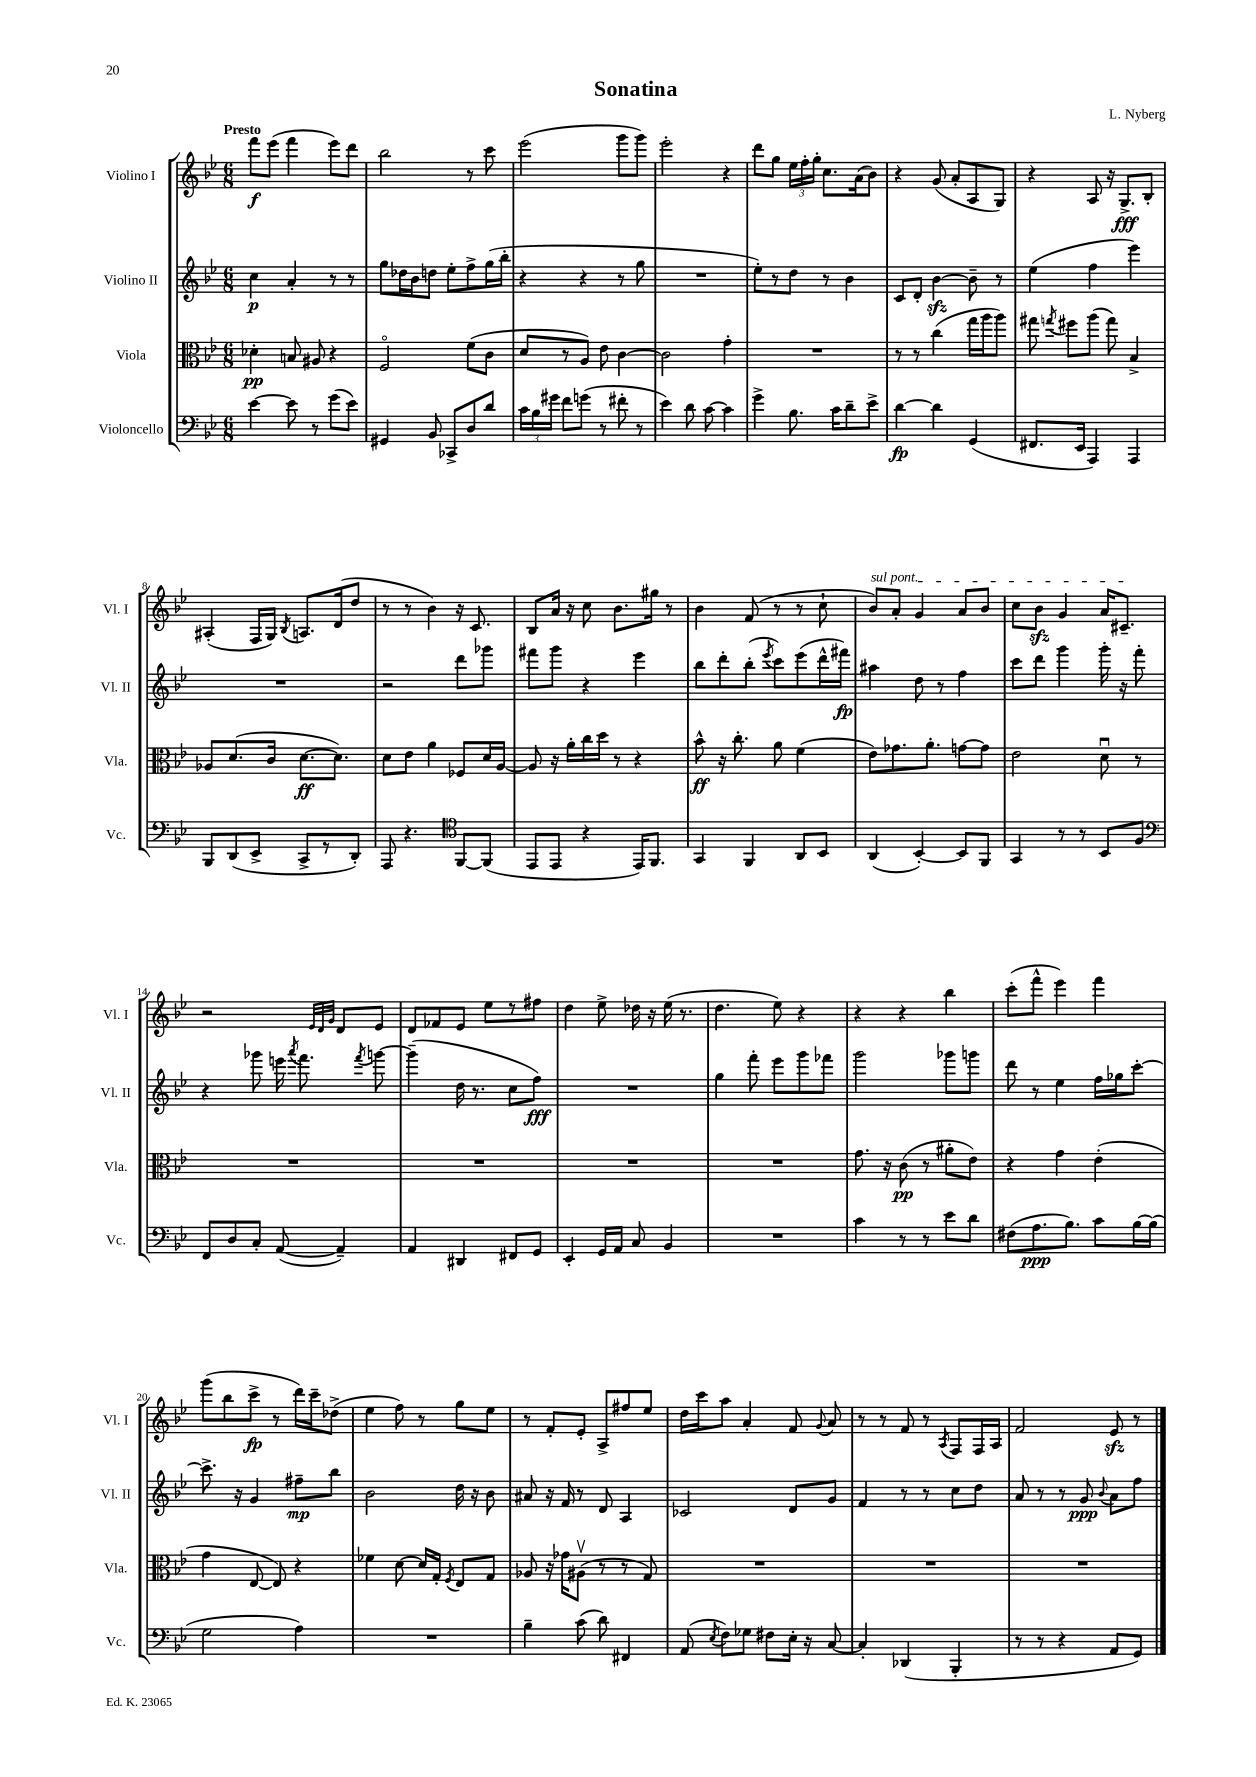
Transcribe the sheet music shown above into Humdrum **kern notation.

**kern	**dynam	**kern	**dynam	**kern	**dynam	**kern	**dynam
*part4	*part4	*part3	*part3	*part2	*part2	*part1	*part1
*staff4	*staff4	*staff3	*staff3	*staff2	*staff2	*staff1	*staff1
*I"Violoncello	*	*I"Viola	*	*I"Violino II	*	*I"Violino I	*
*I'Vc.	*	*I'Vla.	*	*I'Vl. II	*	*I'Vl. I	*
*clefF4	*	*clefC3	*	*clefG2	*	*clefG2	*
*k[b-e-]	*	*k[b-e-]	*	*k[b-e-]	*	*k[b-e-]	*
*M6/8	*	*M6/8	*	*M6/8	*	*M6/8	*
=1	=1	=1	=1	=1	=1	=1	=1
!	!	!	!	!	!	!LO:TX:a:B:t=Presto	!
[4e-\	.	4d-X'\	pp	4cc\	p	8fff\L	f
.	.	.	.	.	.	(8eee-\J	.
8e-\]	.	8Bn/	.	4a'/	.	4fff\	.
8r	.	8A#X/	.	.	.	.	.
(8g\L	.	4r	.	8r	.	8eee-\L)	.
8e-\J)	.	.	.	8r	.	8ddd\J	.
=2	=2	=2	=2	=2	=2	=2	=2
4GG#X/	.	2F/	.	8gg\L	.	2bb-\	.
.	.	.	.	16dd-X\L	.	.	.
.	.	.	.	16b-\J	.	.	.
8BB-/	.	.	.	8ddn\J	.	.	.
8CC-X^/L	.	.	.	8ee-'\L	.	.	.
8D/	.	(8f\L	.	8ff^\	.	8r	.
8d/J	.	8c\J	.	(16gg\L	.	8ccc\	.
.	.	.	.	16bb-'\JJ	.	.	.
=3	=3	=3	=3	=3	=3	=3	=3
24c\LL	.	8d/L	.	4r	.	(2eee-\	.
24B-\	.	.	.	.	.	.	.
24g#X\JJ	.	.	.	.	.	.	.
8f\L	.	8r	.	.	.	.	.
(8gn\J	.	8A/J)	.	4r	.	.	.
8r	.	8e-\	.	.	.	.	.
8f#X'\	.	[4c\	.	8r	.	8ggg\L	.
8r	.	.	.	8gg\	.	8ggg\J)	.
=4	=4	=4	=4	=4	=4	=4	=4
4e-\)	.	2c\]	.	2.r	.	2eee-'\	.
8d\	.	.	.	.	.	.	.
[8c\	.	.	.	.	.	.	.
4c\]	.	4g'\	.	.	.	4r	.
=5	=5	=5	=5	=5	=5	=5	=5
4g^\	.	2.r	.	8ee-'\L)	.	8ddd\L	.
.	.	.	.	8r	.	8gg\J	.
8.B-\	.	.	.	8dd\J	.	24ee-\LL	.
.	.	.	.	.	.	24ff'\	.
.	.	.	.	.	.	24gg'\JJ	.
.	.	.	.	8r	.	8.cc\L	.
16c\KL	.	.	.	.	.	.	.
8d~\	.	.	.	4b-\	.	.	.
.	.	.	.	.	.	(16a\k	.
8e-^\J	.	.	.	.	.	8b-\J)	.
=6	=6	=6	=6	=6	=6	=6	=6
[4d\	fp	8r	.	8c/L	.	4r	.
.	.	8r	.	8d'/J	.	.	.
4d\]	.	(4cc\	.	[4b-zz\	.	(8g/	.
.	.	.	.	.	.	8a'/L	.
(4GG/	.	16gg\LL	.	8b-~\]	.	8A/	.
.	.	16aa\J	.	.	.	.	.
.	.	8aa\J)	.	8r	.	8G/J)	.
=7	=7	=7	=7	=7	=7	=7	=7
8.FF#X/L	.	8gg#X\	.	(4ee-\	.	4r	.
.	.	8qggn/	.	.	.	.	.
.	.	8ff#X\L	.	.	.	.	.
16EE-/Jk	.	.	.	.	.	.	.
4AAA/)	.	(8aa\J	.	4ff\	.	8A/	.
.	.	8gg\)	.	.	.	16r	.
.	.	.	.	.	.	8.G^/L	fff
4AAA/	.	4B-^/	.	4eee-\)	.	.	.
.	.	.	.	.	.	8B-'/J	.
!!LO:LB:g=z
=8	=8	=8	=8	=8	=8	=8	=8
8BBB-/L	.	8A-X/L	.	2.r	.	(4A#X'/	.
(8DD/	.	(8.d/	.	.	.	.	.
8EE-^/J	.	.	.	.	.	16F/LL	.
.	.	16c/Jk	.	.	.	16G/JJ)	.
.	.	.	.	.	.	8qB-/	.
8CC^/L	.	[8.d\L	ff	.	.	8.An/L	.
8r	.	.	.	.	.	.	.
.	.	8.d\J])	.	.	.	(16d/k	.
8DD'/J)	.	.	.	.	.	8dd/J	.
=9	=9	=9	=9	=9	=9	=9	=9
8AAA/	.	8d\L	.	2r	.	8r	.
4.r	.	8e-\J	.	.	.	8r	.
.	.	4a\	.	.	.	4b-\)	.
*clefC4	*	*	*	*	*	*	*
[8FF/L	.	8F-X/L	.	8ddd\L	.	16r	.
.	.	.	.	.	.	8.c/	.
(8FF/J]	.	16d/L	.	8ggg-X\J	.	.	.
.	.	[16A/JJ	.	.	.	.	.
=10	=10	=10	=10	=10	=10	=10	=10
8EE-/L	.	8A/]	.	8fff#X\L	.	8B-/L	.
8EE-/J	.	16r	.	8ggg\J	.	16a/Jk	.
.	.	16a'\LL	.	.	.	16r	.
4r	.	16cc\	.	4r	.	8cc\	.
.	.	16dd\JJ	.	.	.	.	.
.	.	8r	.	.	.	8.b-\L	.
16EE-/KL)	.	4r	.	4eee-\	.	.	.
8.FF/J	.	.	.	.	.	16gg#X\Jk	.
.	.	.	.	.	.	8r	.
=11	=11	=11	=11	=11	=11	=11	=11
4GG/	.	8b-^^\	ff	8bb-\L	.	4b-\	.
.	.	16r	.	8ddd'\	.	.	.
.	.	8.cc'\	.	.	.	.	.
4FF/	.	.	.	(8bb-'\J	.	(8f/	.
.	.	.	.	8qeee-/	.	.	.
.	.	8a\	.	8ccc\L)	.	8r	.
8AA/L	.	(4f\	.	(8eee-\	.	8r	.
8BB-/J	.	.	.	16ddd^^\L	.	8cc`\	.
.	.	.	.	16fff#X\JJ)	fp	.	.
=12	=12	=12	=12	=12	=12	=12	=12
!	!	!	!	!	!	!LO:TX:a:i:t=sul pont.	!
(4AA/	.	8e-\L)	.	4aa#X\	.	8b-/L)	.
.	.	8.g-X\	.	.	.	8a'/J	.
[4BB-'/)	.	.	.	8dd\	.	4g/	.
.	.	8.a'\J	.	.	.	.	.
.	.	.	.	8r	.	.	.
8BB-/L]	.	[8gn\L	.	4ff\	.	8a/L	.
8FF/J	.	8g\J]	.	.	.	8b-/J	.
=13	=13	=13	=13	=13	=13	=13	=13
4GG/	.	2e-\	.	8ccc\L	.	8cc\L	.
.	.	.	.	8ddd\J	.	8b-zz\J	.
8r	.	.	.	4ggg\	.	4g/	.
8r	.	.	.	.	.	.	.
8BB-/L	.	8du\	.	16ggg'\	.	16a/KL	.
.	.	.	.	16r	.	8.c#X~/J	.
8F/J	.	8r	.	8fff'\	.	.	.
!!LO:LB:g=z
=14	=14	=14	=14	=14	=14	=14	=14
*clefF4	*	*	*	*	*	*	*
8FF/L	.	2.r	.	4r	.	2r	.
8D/	.	.	.	.	.	.	.
8C'/J	.	.	.	8ggg-X\	.	.	.
([8AA/	.	.	.	16eeen\	.	.	.
.	.	.	.	8qaaa/	.	.	.
.	.	.	.	8.fff\	.	.	.
.	.	.	.	.	.	32qqe-/LLL	.
.	.	.	.	.	.	32qqd/	.
.	.	.	.	.	.	32qqg/JJJ	.
4AA~/])	.	.	.	.	.	8d/L	.
.	.	.	.	8qfff/	.	.	.
.	.	.	.	[8gggn\	.	8e-/J	.
=15	=15	=15	=15	=15	=15	=15	=15
4AA/	.	2.r	.	(4ggg~\]	.	8d/L	.
.	.	.	.	.	.	8f-X/	.
4DD#X/	.	.	.	16dd\	.	8e-/J	.
.	.	.	.	8.r	.	.	.
.	.	.	.	.	.	8ee-\L	.
8FF#X/L	.	.	.	8cc\L	.	8r	.
8GG/J	.	.	.	8ff\J)	fff	8ff#X\J	.
=16	=16	=16	=16	=16	=16	=16	=16
4EE-'/	.	2.r	.	2.r	.	4dd\	.
16GG/LL	.	.	.	.	.	8ee-^\	.
16AA/JJ	.	.	.	.	.	.	.
8C/	.	.	.	.	.	16dd-X\	.
.	.	.	.	.	.	16r	.
4BB-/	.	.	.	.	.	(16ee-\	.
.	.	.	.	.	.	8.r	.
=17	=17	=17	=17	=17	=17	=17	=17
2.r	.	2.r	.	4gg\	.	4.dd\	.
.	.	.	.	8fff'\	.	.	.
.	.	.	.	8eee-\L	.	8ee-\)	.
.	.	.	.	8ggg\	.	4r	.
.	.	.	.	8fff-X\J	.	.	.
=18	=18	=18	=18	=18	=18	=18	=18
4c\	.	8.g\	.	2ggg\	.	4r	.
.	.	16r	.	.	.	.	.
8r	.	(8c\	pp	.	.	4r	.
8r	.	8r	.	.	.	.	.
8e-\L	.	8a#X'\L	.	8ggg-X\L	.	4bb-\	.
8d\J	.	8e-\J)	.	8gggn\J	.	.	.
=19	=19	=19	=19	=19	=19	=19	=19
(8F#X\L	.	4r	.	8ddd\	.	(8ccc'\L	.
8.A\	ppp	.	.	8r	.	8fff^^\J	.
.	.	4g\	.	4ee-\	.	4eee-\)	.
8.B-\J)	.	.	.	.	.	.	.
8c\L	.	(4e-'\	.	16ff\LL	.	4fff\	.
.	.	.	.	16gg-X\J	.	.	.
[16B-\L	.	.	.	[8ccc'\J	.	.	.
(16B-\JJ]	.	.	.	.	.	.	.
!!LO:LB:g=z
=20	=20	=20	=20	=20	=20	=20	=20
2G\	.	4g\	.	8.ccc^\]	.	(8ggg\L	.
.	.	.	.	.	.	8bb-\	.
.	.	.	.	16r	.	.	.
.	.	[8E-/	.	4g/	.	8ccc^\J	fp
.	.	8E-/])	.	.	.	8r	.
4A\)	.	4r	.	8ff#X~\L	mp	16ddd\LL)	.
.	.	.	.	.	.	16ccc~\J	.
.	.	.	.	8bb-\J	.	(8dd-X^\J	.
=21	=21	=21	=21	=21	=21	=21	=21
2.r	.	4f-X\	.	2b-\	.	4ee-\	.
.	.	[8d\	.	.	.	8ff\)	.
.	.	16d/LL]	.	.	.	8r	.
.	.	16G'/JJ	.	.	.	.	.
.	.	8qF/	.	.	.	.	.
.	.	8E-/L	.	16dd\	.	8gg\L	.
.	.	.	.	16r	.	.	.
.	.	8G/J	.	8b-\	.	8ee-\J	.
=22	=22	=22	=22	=22	=22	=22	=22
4B-~\	.	8A-X/	.	8a#X/	.	8r	.
.	.	16r	.	16r	.	8f'/L	.
.	.	16g-X\KL	.	16f/	.	.	.
(8c\	.	(8A#Xv\J	.	8r	.	8e-'/J	.
8d\)	.	8r	.	8d/	.	8A^/L	.
4FF#X/	.	8r	.	4A/	.	8ff#X/	.
.	.	8G/)	.	.	.	8ee-/J	.
=23	=23	=23	=23	=23	=23	=23	=23
(8AA/	.	2.r	.	2c-X/	.	16dd\LL	.
.	.	.	.	.	.	16ccc\J	.
8qE-/	.	.	.	.	.	.	.
8F\L)	.	.	.	.	.	8aa\J	.
8G-X\J	.	.	.	.	.	4a'/	.
8F#X\L	.	.	.	.	.	.	.
16E-'\Jk	.	.	.	8d/L	.	8f/	.
16r	.	.	.	.	.	.	.
.	.	.	.	.	.	8qqg/	.
[8C/	.	.	.	8g/J	.	8a/	.
=24	=24	=24	=24	=24	=24	=24	=24
4C'/]	.	2.r	.	4f/	.	8r	.
.	.	.	.	.	.	8r	.
(4DD-X/	.	.	.	8r	.	8f/	.
.	.	.	.	8r	.	8r	.
.	.	.	.	.	.	8qA/	.
4BBB-'/	.	.	.	8cc\L	.	8F/L	.
.	.	.	.	8dd\J	.	16F/L	.
.	.	.	.	.	.	16A/JJ	.
=25	=25	=25	=25	=25	=25	=25	=25
8r	.	2.r	.	8a/	.	2f/	.
8r	.	.	.	8r	.	.	.
4r	.	.	.	8r	.	.	.
.	.	.	.	8g/	ppp	.	.
.	.	.	.	8qqb-/	.	.	.
8AA/L	.	.	.	8a\L	.	8e-zz/	.
8GG/J)	.	.	.	8ff\J	.	8r	.
==	==	==	==	==	==	==	==
*-	*-	*-	*-	*-	*-	*-	*-
